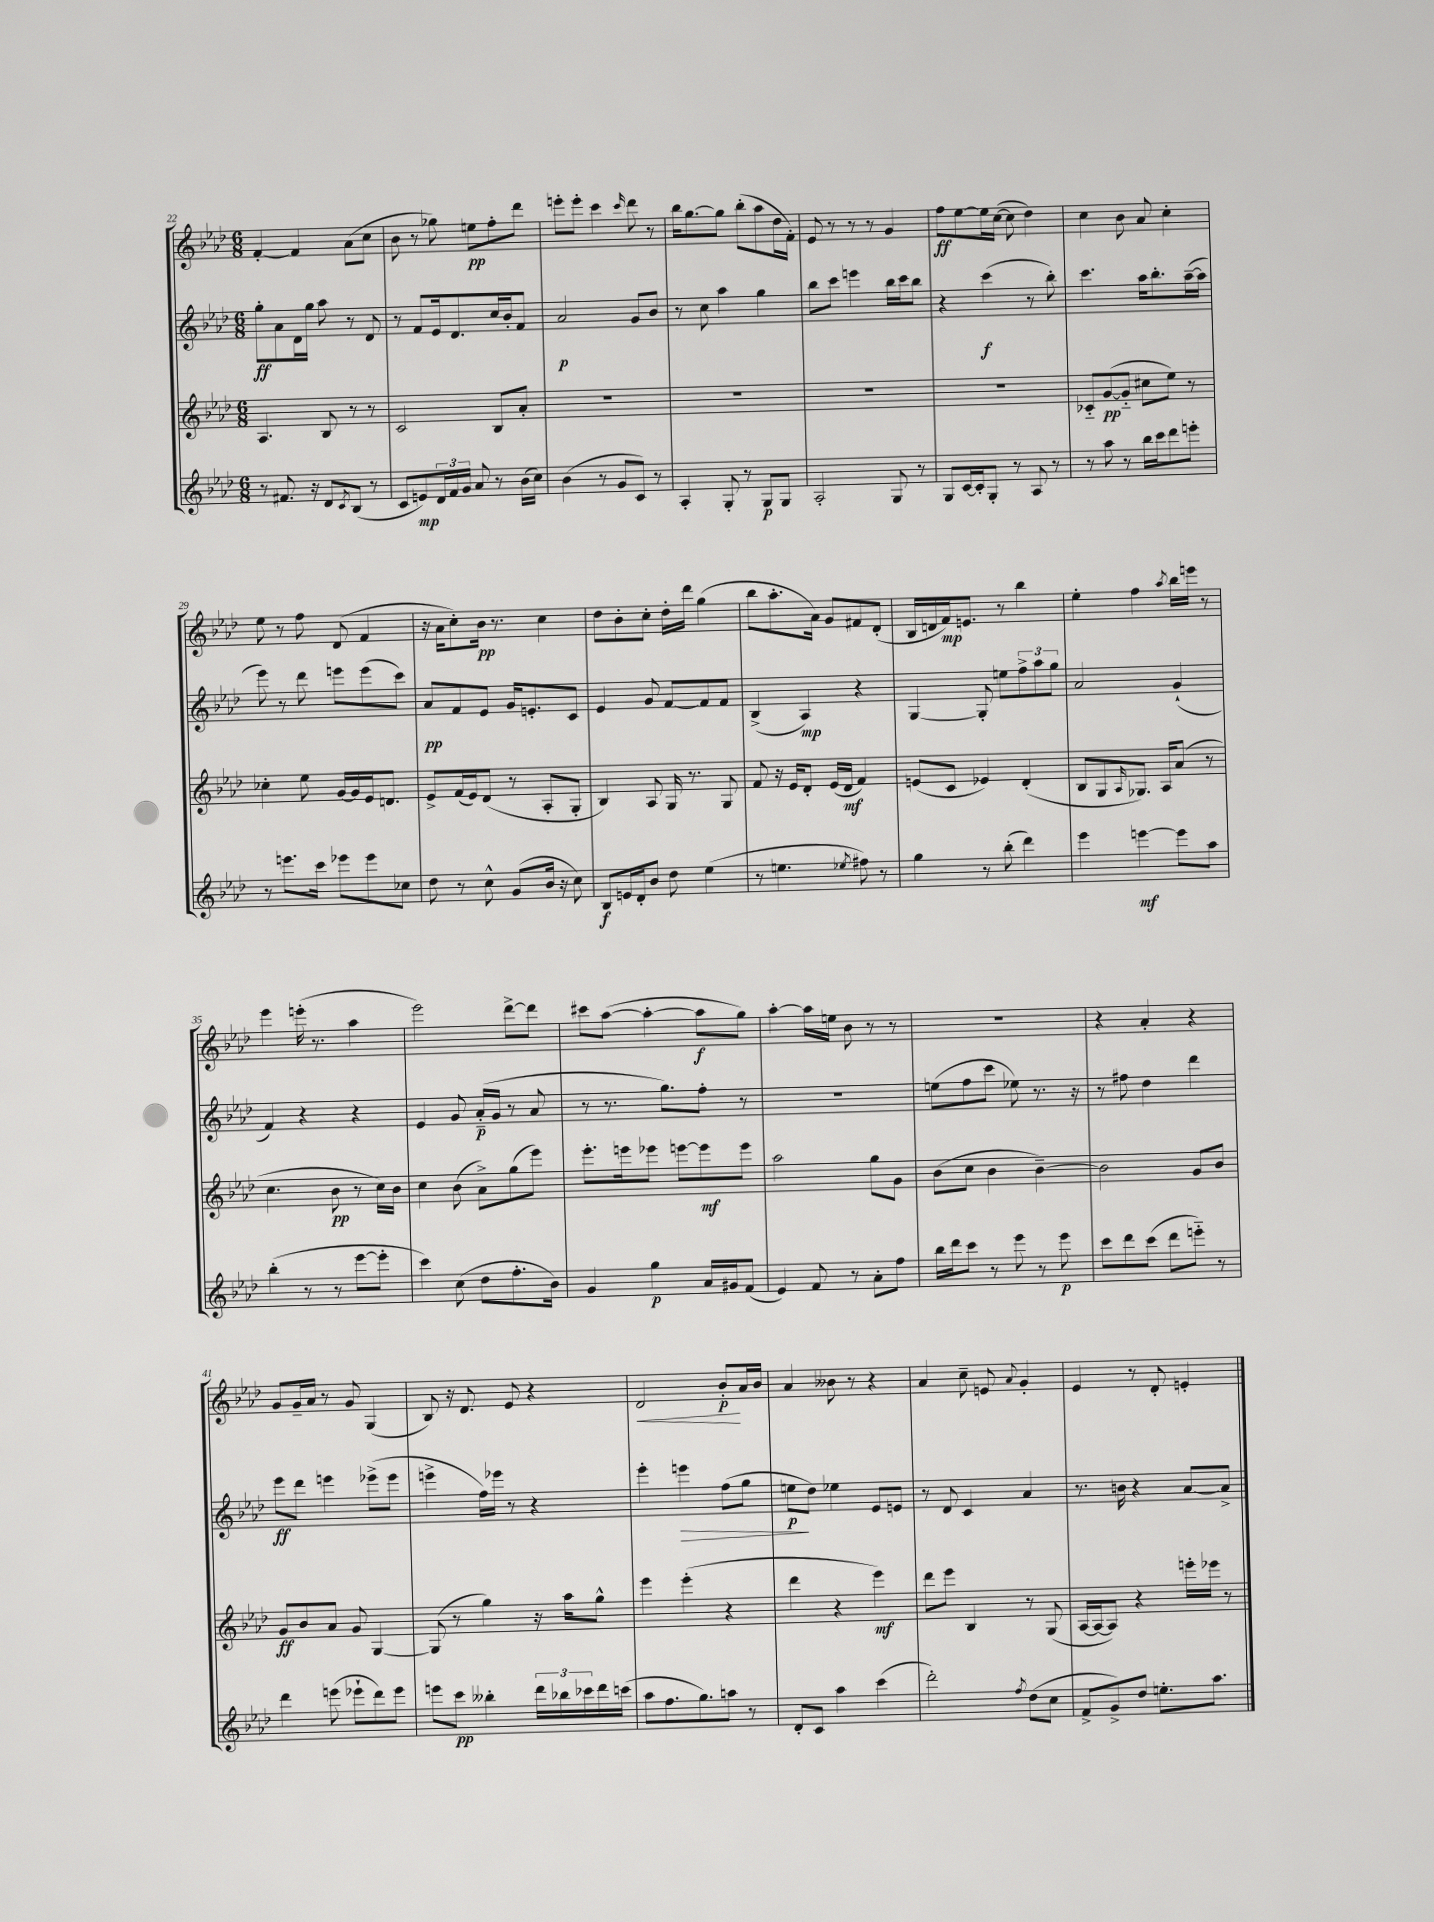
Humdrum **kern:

**kern	**kern	**kern	**kern
*staff4	*staff3	*staff2	*staff1
*clefG2	*clefG2	*clefG2	*clefG2
*k[b-e-a-d-]	*k[b-e-a-d-]	*k[b-e-a-d-]	*k[b-e-a-d-]
*M6/8	*M6/8	*M6/8	*M6/8
8r	4.A-	8gg'	[4f'
8.f#	.	8a-	.
.	.	16d-	4f]
16r	.	16gg	.
8d-	8B-	8aa-	.
8qc	.	.	.
(8B-	8r	8r	(8a-
8r	8r	8d-	8cc
=	=	=	=
8c	2c	8r	8b-
8e)	.	8f	8r
24d-	.	16e-	8gg-)
24f	.	.	.
.	.	8.d-	.
24g	.	.	.
8a-	.	.	8ee
8r	8B-	16cc	8ff'
.	.	16b-'	.
(16b-	8a-'	8f	8ddd-
16cc)	.	.	.
=	=	=	=
(4b-	2.r	2a-	8eee'
.	.	.	8eee'
8r	.	.	4ccc
8g	.	.	.
.	.	.	16qqccc
8c)	.	8g	8ddd-
8r	.	8b-	8r
=	=	=	=
4A-'	2.r	8r	16bb-
.	.	.	[8.gg
.	.	8cc	.
8G'	.	4aa-	8gg]
8r	.	.	(8bb-'
8G	.	4gg	8aa-
8G	.	.	16dd-
.	.	.	16f')
=	=	=	=
2A-'	2.r	8bb-	8e-
.	.	8ccc	8r
.	.	4eee	8r
.	.	.	8r
8G	.	16bb-	4g
.	.	16ccc	.
8r	.	8bb-	.
=	=	=	=
8G	2.r	4r	8ff
[16c	.	.	[8ee-
16c']	.	.	.
8G'	.	(4ccc	16ee-]
.	.	.	([16cc
8r	.	.	8cc]
8A-	.	8r	4dd-)
8r	.	8bb-')	.
=	=	=	=
8r	8c-'~	4.ccc	4cc
8aa-	([8g	.	.
8r	8g'~]	.	8b-
16bb-	8cc#	16aa-	8a-
16ccc	.	8.bb-'	.
8ddd-	8ee-)	.	4cc'
8eee'	8r	([16aa-~	.
.	.	16aa-]	.
=	=	=	=
8r	4cc-'	8eee-)	8ee-
8.eee	.	8r	8r
.	8ee-	8ddd-	8ff
16ccc	.	.	.
8eee-	[16g	8eee	(8d-
.	16g]	.	.
8eee-	16e-	(8eee	4f
.	8.d	.	.
8cc-	.	8ccc)	.
=	=	=	=
8dd-	8e-^	8a-	16r
.	.	.	16a-
8r	(16f	8f	8cc')
.	16e-)	.	.
8cc^^	(8d-	8e-	16b-
.	.	.	8.r
(8g	8r	16g	.
.	.	8.e'	.
16b-	8A-'	.	4cc
16r	.	.	.
8cc)	8G'	8c	.
=	=	=	=
8B-	4B-)	4e-	8dd-
16e	.	.	8b-'
16d-'	.	.	.
8b-	8A-	8g	8cc'
8dd-	16G	[8f	16dd-'
.	8.r	.	16ddd-
(4ee-	.	8f]	(4gg
.	8G	8f	.
=	=	=	=
8r	8f	(4B-^	8bb-
4.ee	16r	.	8.aa-'
.	16e-	.	.
.	8d-'	4A-)	.
.	.	.	16a-)
.	(16e-	.	8g
.	16d-	.	.
8qee-	.	.	.
8ff#)	4f)	4r	8f#
8r	.	.	(8d-'
=	=	=	=
4gg	(8e	[4G	16B-
.	.	.	16d
.	8c	.	16f)
.	.	.	8.e
8r	4e-)	8G']	.
(8bb-'	.	8ee	8r
4ddd-)	(4d-'	12ff^	4bb-
.	.	12aa-	.
.	.	12gg	.
=	=	=	=
4eee-	8B-	2a-	4ee-'
.	8G	.	.
.	16qqA-	.	.
[4eee	8.G-)	.	4ff
.	16A-	.	.
.	.	.	8qaa-
8eee]	(8a-	(4g`	16bb-
.	.	.	16eee
8aa-	8r	.	8r
=	=	=	=
(4bb-'	4.cc	4f)	4eee-
8r	.	4r	(16eee'
.	.	.	8.r
8r	8b-	.	.
[8eee-	8r	4r	4aa-
8eee-']	16cc)	.	.
.	16b-	.	.
=	=	=	=
4ccc)	4cc	4e-	2eee-)
(8cc	(8b-	8g	.
8dd-	8a-^)	(16a-'~	.
.	.	16g	.
8.ff'	(8gg	8r	[8ddd-^
.	8eee-)	8a-	8ddd-]
16b-)	.	.	.
=	=	=	=
4g	8.eee-'	8r	8ccc#
.	.	8.r	([8aa-
.	16eee	.	.
4gg	8eee-	.	4aa-'_
.	.	8.gg)	.
.	[8eee	.	.
16a-	8eee]	8ff'	8aa-]
16g#	.	.	.
(8f	8eee	8r	8gg)
=	=	=	=
4e-)	2aa-	2.r	[4aa-'
8f	.	.	16aa-]
.	.	.	16ee
8r	.	.	8b-
8a-'	8gg	.	8r
8ff	8g	.	8r
=	=	=	=
16bb-	(8b-	(8ee	2.r
16ddd-	.	.	.
8ccc	8cc	8ff	.
8r	4b-	8ccc	.
8eee-	.	8ee-)	.
8r	[4b-~)	8.r	.
8eee-	.	.	.
.	.	16r	.
=	=	=	=
8ccc	2b-]	8r	4r
8ddd-	.	8ff#	.
(8ccc	.	4dd-	4a-'
8ddd-	.	.	.
8eee'~)	8g	4ddd-	4r
8r	8b-	.	.
=	=	=	=
4ddd-	8g	8eee-	8g
.	8b-	8ddd-	16g~
.	.	.	16a-
(8eee	8a-	4eee	8r
8eee-`	8g	.	8g
8ddd-)	[4G	(8eee-^	(4G
8eee-	.	8eee-	.
=	=	=	=
8eee	(8G]	4eee^	8B-)
8ccc	8r	.	16r
.	.	.	8.d-
4bb--'	4gg)	16ff)	.
.	.	16eee-	.
.	.	8r	8e-
24ddd-	16r	4r	4r
24bb-	.	.	.
.	16aa-	.	.
24ccc-	.	.	.
16ddd-	8gg^^	.	.
(16ccc	.	.	.
=	=	=	=
8aa-	4eee-	4eee-'	2d-
8.ff	.	.	.
.	(4eee-'	4eee	.
8.gg)	.	.	.
8aa	4r	(8ff	8b-'
8r	.	8gg	16a-
.	.	.	16b-
=	=	=	=
8d-'	4ddd-	8ee	4a-
8c	.	8dd-)	.
4aa-	4r	4ee-	8b--
.	.	.	8r
(4ccc	4eee-)	8e-	4r
.	.	8e	.
=	=	=	=
2ddd-')	8ddd-	8r	4a-
.	8eee-	8d-	.
.	4B-	4c	8cc~
.	.	.	8e
8qff	.	.	8qqa-
(8dd-	8r	4a-	4g'
8cc	(8G	.	.
=	=	=	=
8f^	[16A-	8.r	4e-
.	16A-_	.	.
8g^)	8A-])	.	.
.	.	16b	.
8dd-	4r	4r	8r
8.ee'	.	.	8d-'
.	16eee'	[8a-	4e'
8.aa-	16eee-	.	.
.	8r	8a-^]	.
==	==	==	==
*-	*-	*-	*-
